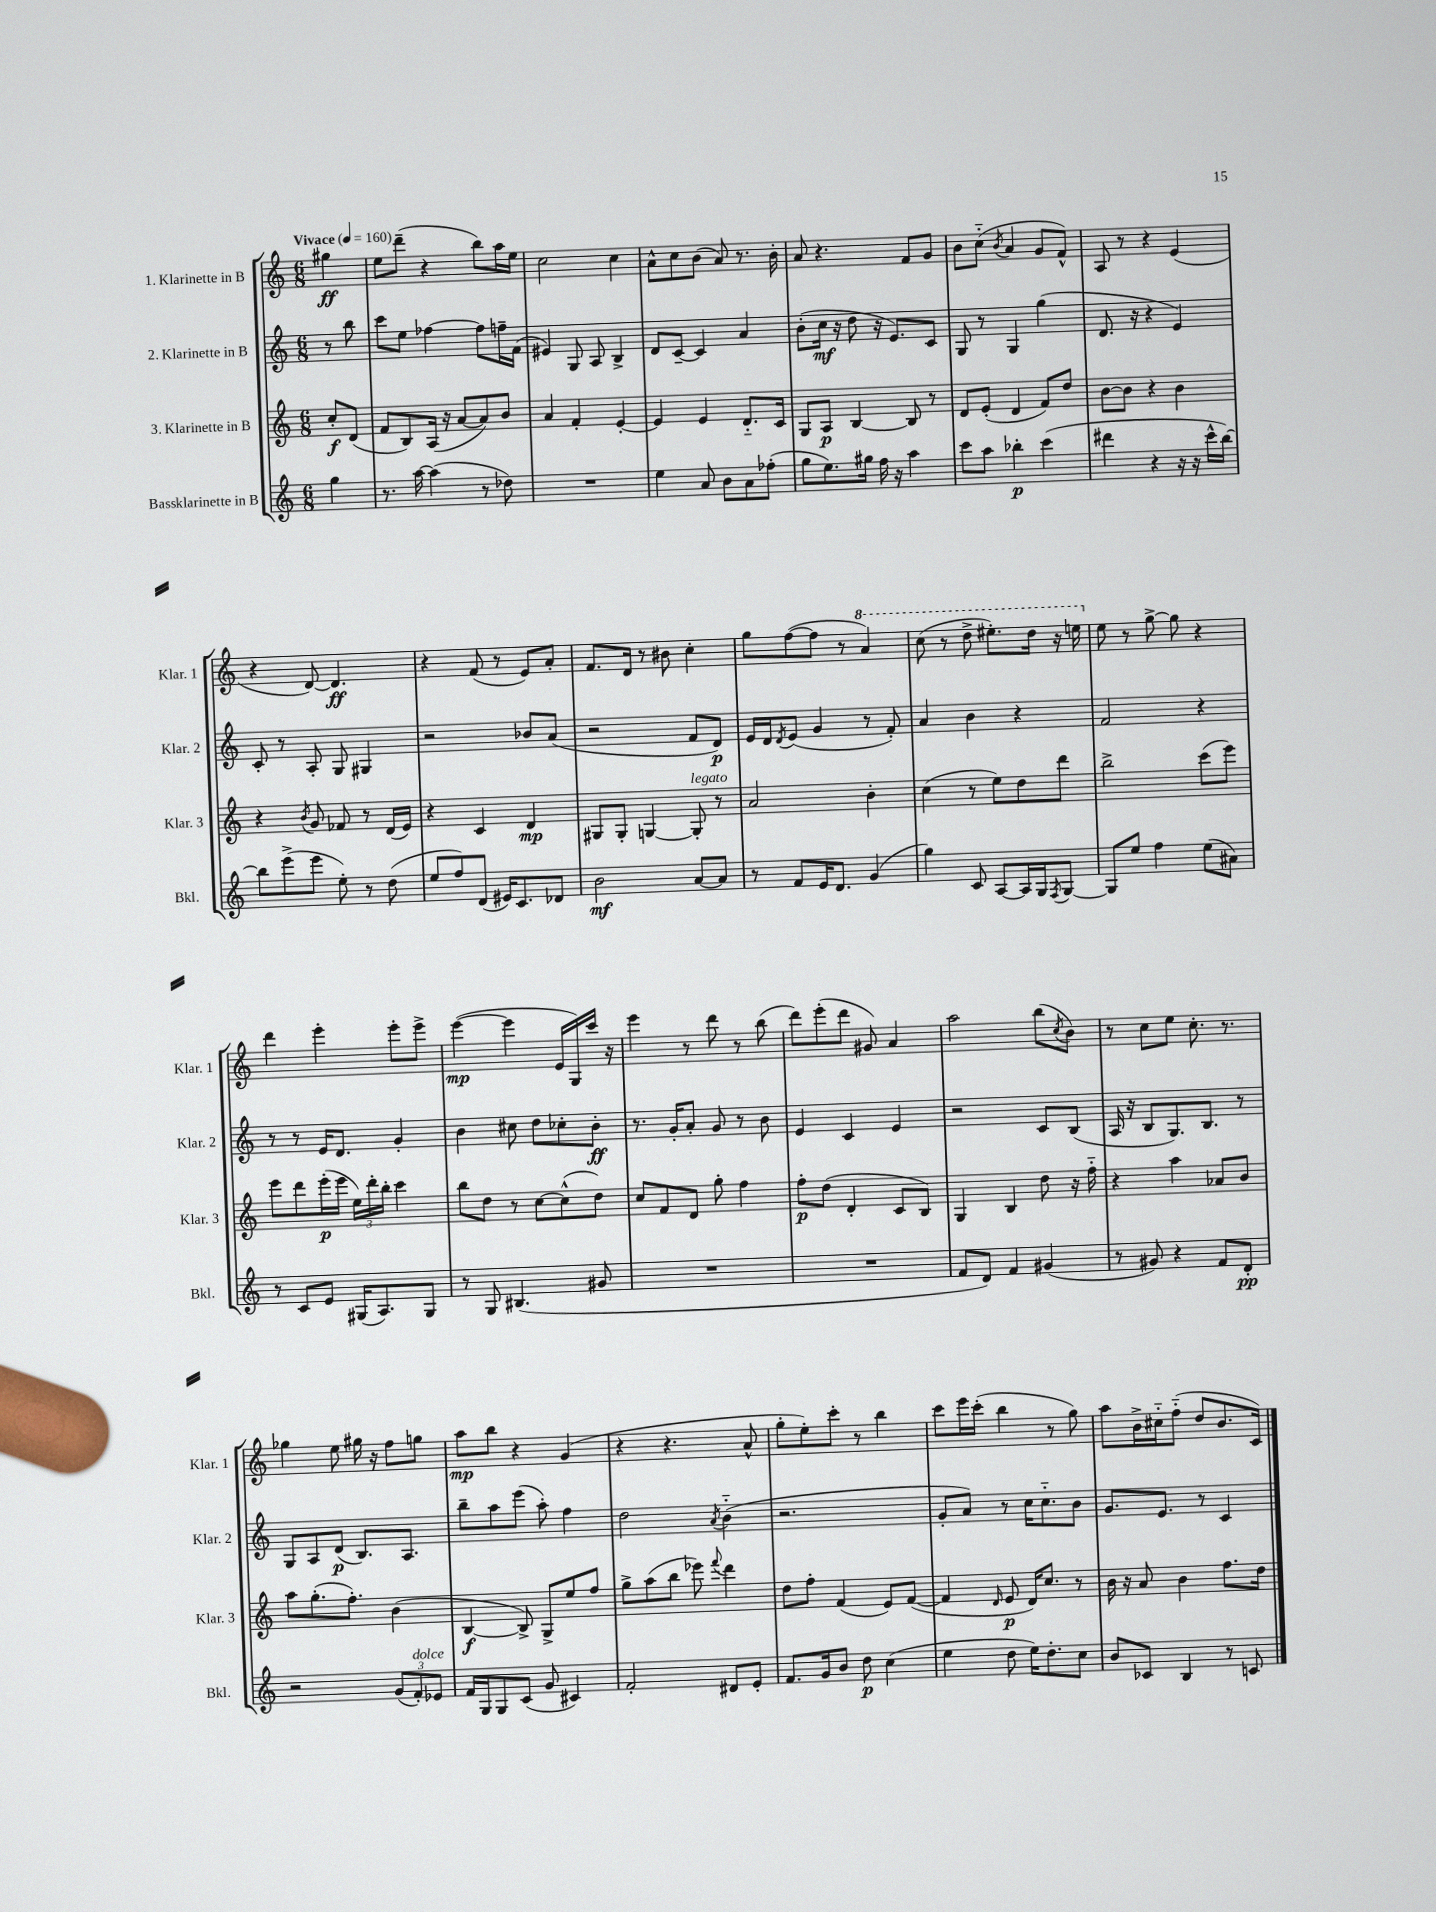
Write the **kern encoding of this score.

**kern	**dynam	**kern	**dynam	**kern	**dynam	**kern	**dynam
*part4	*part4	*part3	*part3	*part2	*part2	*part1	*part1
*staff4	*staff4	*staff3	*staff3	*staff2	*staff2	*staff1	*staff1
*I"Bassklarinette in B	*	*I"3. Klarinette in B	*	*I"2. Klarinette in B	*	*I"1. Klarinette in B	*
*I'Bkl.	*	*I'Klar. 3	*	*I'Klar. 2	*	*I'Klar. 1	*
*clefG2	*	*clefG2	*	*clefG2	*	*clefG2	*
*k[]	*	*k[]	*	*k[]	*	*k[]	*
*M6/8	*	*M6/8	*	*M6/8	*	*M6/8	*
*MM160	*	*MM160	*	*MM160	*	*MM160	*
=	=	=	=	=	=	=	=
!	!	!	!	!	!	!LO:TX:a:B:t=Vivace	!
4gg\	.	8cc'/L	f	8r	.	4gg#X\	ff
.	.	(8d/J	.	8bb\	.	.	.
=1	=1	=1	=1	=1	=1	=1	=1
8.r	.	8f/L	.	8ccc\L	.	8ee\L	.
.	.	8B/)	.	8ee\J	.	(8ddd~\J	.
[16aa\	.	.	.	.	.	.	.
(4aa\]	.	(16A/Jk	.	[4ff-X\	.	4r	.
.	.	16r	.	.	.	.	.
.	.	[8a/L	.	.	.	.	.
8r	.	8a/])	.	8ff-\L]	.	8bb\L)	.
8dd-X\)	.	8b/J	.	16ffn~\L	.	16aa\L	.
.	.	.	.	(16f\JJ	.	16ee\JJ	.
=2	=2	=2	=2	=2	=2	=2	=2
2.r	.	4a/	.	4e#X/)	.	2cc\	.
.	.	4f'/	.	8G/	.	.	.
.	.	.	.	8A/	.	.	.
.	.	[4e'/	.	4B^/	.	4cc\	.
=3	=3	=3	=3	=3	=3	=3	=3
4ee\	.	4e/]	.	8d/L	.	8a^^\L	.
.	.	.	.	[8c~/J	.	8cc\	.
8a/	.	4e/	.	4c/]	.	(8b\J	.
8b\L	.	.	.	.	.	8a/)	.
8a\	.	8.d/L	.	4a/	.	8.r	.
(8ff-X'\J	.	.	.	.	.	.	.
.	.	16c/Jk	.	.	.	16b'\	.
=4	=4	=4	=4	=4	=4	=4	=4
8gg\L	.	8G/L	.	(8b'\L	.	8a/	.
8.ee\)	.	8A/J	p	16cc\Jk	mf	4.r	.
.	.	.	.	16r	.	.	.
.	.	[4B/	.	8dd\	.	.	.
16gg#X\Jk	.	.	.	.	.	.	.
16ff\	.	.	.	16r	.	.	.
16r	.	.	.	8.e/L)	.	.	.
4aa\	.	8B/]	.	.	.	8f/L	.
.	.	8r	.	8c/J	.	8g/J	.
=5	=5	=5	=5	=5	=5	=5	=5
8ccc\L	.	8d/L	.	8G/	.	8b\L	.
8aa\J	.	(8e'/J	.	8r	.	(8cc\J	.
.	.	.	.	.	.	8qb/	.
4bb-X'\	p	4d/	.	4G/	.	4a/	.
(4ccc\	.	8f/L)	.	(4gg\	.	8g/L	.
.	.	8dd/J	.	.	.	8f^^/J)	.
=6	=6	=6	=6	=6	=6	=6	=6
4ddd#X\	.	[8b\L	.	8.d/	.	8A/	.
.	.	8b\J]	.	.	.	8r	.
.	.	.	.	16r	.	.	.
4r	.	4r	.	4r	.	4r	.
16r	.	4b\	.	4e/)	.	(4e/	.
16r	.	.	.	.	.	.	.
16ccc^^\LL	.	.	.	.	.	.	.
[16bb\JJ)	.	.	.	.	.	.	.
!!LO:LB:g=z
=7	=7	=7	=7	=7	=7	=7	=7
8bb\L]	.	4r	.	8c'/	.	4r	.
(8eee^\	.	.	.	8r	.	.	.
.	.	8qb/	.	.	.	.	.
8eee\J	.	8g/	.	8A'/	.	[8d/)	.
8ee'\)	.	8f-X/	.	8G/	.	4.d/]	ff
8r	.	8r	.	4G#X/	.	.	.
(8dd\	.	(16d/LL	.	.	.	.	.
.	.	16e/JJ)	.	.	.	.	.
=8	=8	=8	=8	=8	=8	=8	=8
8ee/L	.	4r	.	2r	.	4r	.
8ff/)	.	.	.	.	.	.	.
(8d/J	.	4c/	.	.	.	(8f/	.
16e#X/KL)	.	.	.	.	.	8r	.
8.c/	.	.	.	.	.	.	.
.	.	4d/	mp	8b-X/L	.	8e/L)	.
8d-X/J	.	.	.	(8a/J	.	8a'/J	.
=9	=9	=9	=9	=9	=9	=9	=9
2b\	mf	8G#X/L	.	2r	.	8.f/L	.
.	.	8G#'/J	.	.	.	.	.
.	.	.	.	.	.	16d/Jk	.
.	.	[4Gn/	.	.	.	8r	.
.	.	.	.	.	.	8b#X\	.
!	!	!LO:TX:a:i:t=legato	!	!	!	!	!
[8a/L	.	8G'/]	.	8f/L	.	4cc'\	.
8a/J]	.	8r	.	8d/J)	p	.	.
=10	=10	=10	=10	=10	=10	=10	=10
8r	.	2a/	.	16e/LL	.	8gg\L	.
.	.	.	.	16d/J	.	.	.
.	.	.	.	8qd/	.	.	.
8f/L	.	.	.	(8e/J	.	([8ff\	.
16e/K	.	.	.	4g/	.	8ff\J]	.
8.d/J	.	.	.	.	.	.	.
.	.	.	.	.	.	8r	.
*	*	*	*	*	*	*8va	*
(4g/	.	4b'\	.	8r	.	4aa/)	.
.	.	.	.	8f'/)	.	.	.
=11	=11	=11	=11	=11	=11	=11	=11
4gg\)	.	(4cc\	.	4a/	.	(8ccc\	.
.	.	.	.	.	.	8r	.
8c/	.	8r	.	4b\	.	8ddd^\	.
[8A/L	.	8ee\L)	.	.	.	8.eee#X'\L)	.
16A/L]	.	8dd\	.	4r	.	.	.
16G/J	.	.	.	.	.	16ddd\Jk	.
8qF/	.	.	.	.	.	.	.
[8G/J	.	8ddd\J	.	.	.	16r	.
.	.	.	.	.	.	16eeen\	.
=12	=12	=12	=12	=12	=12	=12	=12
*	*	*	*	*	*	*X8va	*
8G/L]	.	2bb^\	.	2f/	.	8ee\	.
8ee/J	.	.	.	.	.	8r	.
4ff\	.	.	.	.	.	[8gg^\	.
.	.	.	.	.	.	8gg\]	.
(8ee\L	.	(8ccc\L	.	4r	.	4r	.
8a#X\J)	.	8eee\J)	.	.	.	.	.
!!LO:LB:g=z
=13	=13	=13	=13	=13	=13	=13	=13
8r	.	8eee\L	.	8r	.	4ddd\	.
8c/L	.	8ddd\	.	8r	.	.	.
8e/J	.	(16eee'\L	p	16e/KL	.	4eee'\	.
.	.	16eee\JJ	.	8.d/J	.	.	.
(16G#X/KL	.	24ee\LL)	.	.	.	.	.
.	.	24ddd'\	.	.	.	.	.
8.A/)	.	.	.	.	.	.	.
.	.	24bb'\JJ	.	.	.	.	.
.	.	4ccc\	.	4g'/	.	8eee'\L	.
8G#/J	.	.	.	.	.	8eee^\J	.
=14	=14	=14	=14	=14	=14	=14	=14
8r	.	8bb\L	.	4b\	.	([4eee\	mp
8G/	.	8dd\J	.	.	.	.	.
(4.B#X/	.	8r	.	8cc#X\	.	4eee\]	.
.	.	[8cc\L	.	8dd\L	.	.	.
.	.	(8cc^^\]	.	8cc-X'\	.	16e/LL	.
.	.	.	.	.	.	16G/)	.
8g#X/	.	8dd\J)	.	8b'\J	ff	16ccc/JJ	.
.	.	.	.	.	.	16r	.
=15	=15	=15	=15	=15	=15	=15	=15
2.r	.	8cc/L	.	8.r	.	4eee\	.
.	.	8f/	.	.	.	.	.
.	.	.	.	16g'/KL	.	.	.
.	.	8d/J	.	8a'/J	.	8r	.
.	.	8gg'\	.	8g/	.	8ddd\	.
.	.	4ff\	.	8r	.	8r	.
.	.	.	.	8b\	.	(8bb\	.
=16	=16	=16	=16	=16	=16	=16	=16
2.r	.	8ff'\L	p	4e/	.	8ddd\L)	.
.	.	(8dd\J	.	.	.	(8eee'\	.
.	.	4d'/	.	4c/	.	8ddd\J	.
.	.	.	.	.	.	8g#X/)	.
.	.	8c/L	.	4e/	.	4a/	.
.	.	8B/J)	.	.	.	.	.
=17	=17	=17	=17	=17	=17	=17	=17
8f/L	.	4G/	.	2r	.	2aa\	.
8d/J)	.	.	.	.	.	.	.
4f/	.	4B/	.	.	.	.	.
(4g#X/	.	8dd\	.	8c/L	.	(8bb\L	.
.	.	.	.	.	.	8qcc/	.
.	.	16r	.	(8B/J	.	8b\J)	.
.	.	16ff\	.	.	.	.	.
=18	=18	=18	=18	=18	=18	=18	=18
8r	.	4r	.	16A/	.	8r	.
.	.	.	.	16r	.	.	.
8g#X/)	.	.	.	8B/L	.	8cc\L	.
4r	.	4aa\	.	8.G/)	.	8ee\J	.
.	.	.	.	.	.	8.cc'\	.
.	.	.	.	8.B/J	.	.	.
8f/L	.	8a-X/L	.	.	.	.	.
.	.	.	.	.	.	8.r	.
8d'/J	pp	8b/J	.	8r	.	.	.
!!LO:LB:g=z
=19	=19	=19	=19	=19	=19	=19	=19
2r	.	8aa\L	.	8G/L	.	4gg-X\	.
.	.	(8.gg'\	.	8A/	.	.	.
.	.	.	.	(8d/J	p	8ee\	.
.	.	8.ff'\J)	.	.	.	.	.
.	.	.	.	8.B/L)	.	16gg#X\	.
.	.	.	.	.	.	16r	.
(12g/L	.	(4b\	.	.	.	8ff\L	.
.	.	.	.	8.A/J	.	.	.
!LO:TX:a:i:t=dolce	!	!	!	!	!	!	!
12f'/)	.	.	.	.	.	.	.
.	.	.	.	.	.	8ggn\J	.
12e-X/J	.	.	.	.	.	.	.
=20	=20	=20	=20	=20	=20	=20	=20
16f/LL	.	[4B/	f	8bb~\L	.	8aa\L	mp
16G/J	.	.	.	.	.	.	.
8G/	.	.	.	8aa\	.	8bb\J	.
(8c/J	.	8B^/])	.	(8eee\J	.	4r	.
8g/	.	8G^/L	.	8aa'\)	.	.	.
4c#X/)	.	8ee/	.	4ff\	.	(4g/	.
.	.	8ff/J	.	.	.	.	.
=21	=21	=21	=21	=21	=21	=21	=21
2f'/	.	8gg^\L	.	2dd\	.	4r	.
.	.	(8aa\	.	.	.	.	.
.	.	8bb\J	.	.	.	4.r	.
.	.	8eee-X\)	.	.	.	.	.
.	.	8qqfff/	.	8qa/	.	.	.
8d#X/L	.	4ddd\	.	(4b\	.	.	.
8e'/J	.	.	.	.	.	8a^^/	.
=22	=22	=22	=22	=22	=22	=22	=22
8.f/L	.	8dd\L	.	2.r	.	8gg'\L	.
.	.	8ff'\J	.	.	.	8ee'\)	.
16g/k	.	.	.	.	.	.	.
8b/J	.	(4f/	.	.	.	8ccc'\J	.
8dd\	p	.	.	.	.	8r	.
(4cc\	.	8e/L)	.	.	.	4bb\	.
.	.	([8f/J	.	.	.	.	.
=23	=23	=23	=23	=23	=23	=23	=23
4ee\	.	4f/]	.	8g'/L	.	8ccc\L	.
.	.	.	.	8a/J)	.	16eee\L	.
.	.	.	.	.	.	(16ccc'\JJ	.
.	.	16qqd/	.	.	.	.	.
8dd\	.	8e/	p	8r	.	4bb\	.
16ee\KL)	.	16d/KL)	.	16cc\KL	.	.	.
8.dd'\	.	8.cc/J	.	8.cc\	.	.	.
.	.	.	.	.	.	8r	.
8cc\J	.	8r	.	8b\J	.	8gg\)	.
=24	=24	=24	=24	=24	=24	=24	=24
8b/L	.	16b\	.	8.g/L	.	8aa\L	.
.	.	16r	.	.	.	.	.
8c-X/J	.	8a/	.	.	.	16b^\L	.
.	.	.	.	8.e/J	.	16cc#X\J	.
4B/	.	4b\	.	.	.	(8ff\J	.
.	.	.	.	8r	.	8dd/L	.
8r	.	8.ff\L	.	4c/	.	8.b/	.
8cn/	.	.	.	.	.	.	.
.	.	16dd\Jk	.	.	.	16c/Jk)	.
==	==	==	==	==	==	==	==
*-	*-	*-	*-	*-	*-	*-	*-
